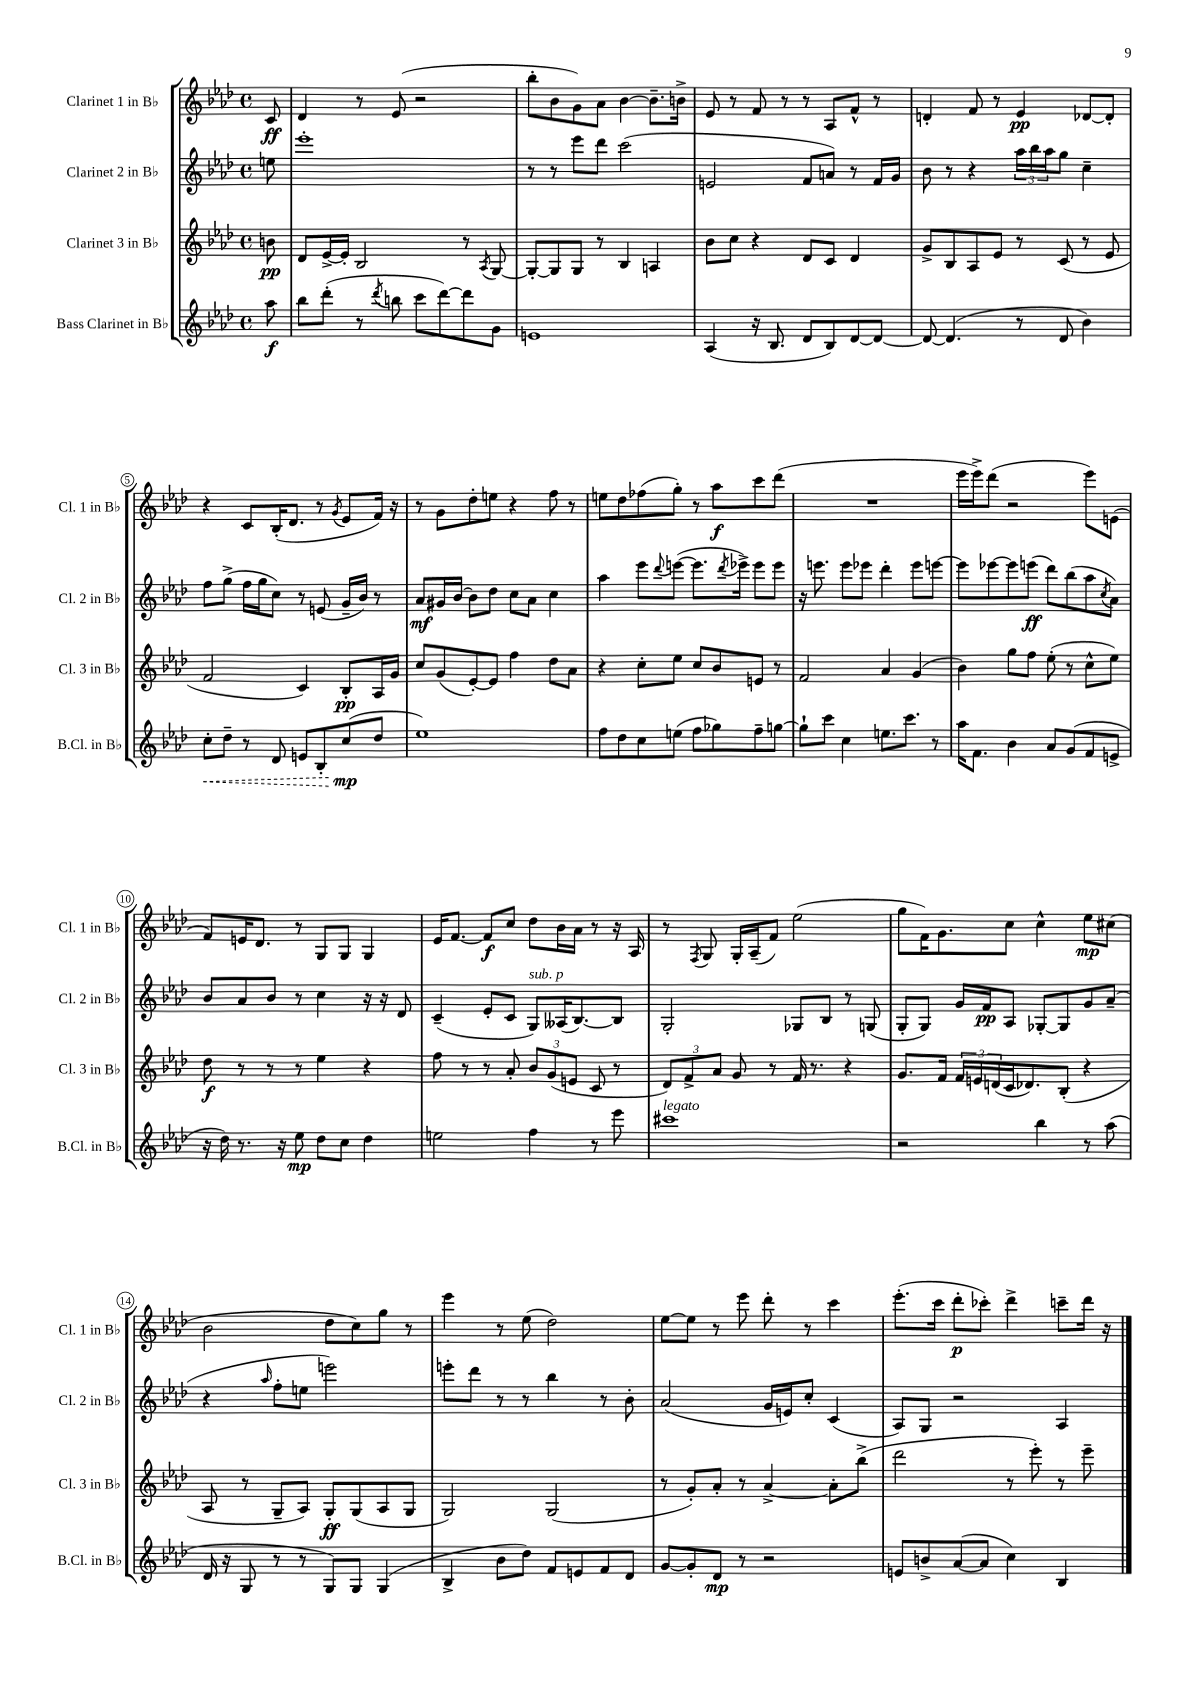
<<
\new StaffGroup <<
\new Staff = "s0" \with { instrumentName = "Clarinet 1 in Bb" shortInstrumentName = "Cl. 1 in Bb" } {
    \clef treble \key aes \major \defaultTimeSignature \time 4/4 \partial 8
    c'8\ff |
    des'4 r8 ees'8( r2 |
    bes''8-. bes'8 g'8) aes'8 bes'4~ bes'8.-- b'16-> |
    ees'8 r8 f'8 r8 r8 aes8 f'8-^ r8 |
    d'4-. f'8 r8 ees'4\pp des'8~ des'8-. |
    r4 c'8 bes16-.( des'8. r8 \acciaccatura { g'8 } ees'8 f'16) r16 |
    r8 g'8 des''8-. e''8 r4 f''8 r8 |
    e''8 des''8 fes''8( g''8-.) r8 aes''8\f c'''8 des'''8( |
    R1 |
    ees'''16 ees'''16->) des'''8( r2 ees'''8) e'8( |
    f'8) e'16 des'8. r8 g8 g8 g4 |
    ees'16 f'8.~ f'8\f c''8 des''8 bes'16 aes'16 r8 r16 aes16 |
    r8 \acciaccatura { f8 } g8 g16-. aes16--( f'8) ees''2( |
    g''8 f'16) g'8. c''8 c''4-^ ees''8\mp cis''8( |
    bes'2 des''8 c''8) g''8 r8 |
    ees'''4 r8 ees''8( des''2) |
    ees''8~ ees''8 r8 ees'''8 des'''8-. r8 c'''4 |
    ees'''8.-.( c'''16 des'''8-.\p ces'''8-.) des'''4-> c'''8-- des'''16 r16 \bar "|." |
}
\new Staff = "s1" \with { instrumentName = "Clarinet 2 in Bb" shortInstrumentName = "Cl. 2 in Bb" } {
    \clef treble \key aes \major \defaultTimeSignature \time 4/4 \partial 8
    e''8 |
    ees'''1-. |
    r8 r8 ees'''8 des'''8 c'''2( |
    e'2 f'8 a'8) r8 f'16 g'16 |
    bes'8 r8 r4 \tuplet 3/2 { aes''16 bes''16 aes''16 } g''8 c''4-- |
    f''8 g''8->( f''16 g''16 c''8) r8 e'8( g'16-- bes'16) r8 |
    aes'8\mf gis'16 bes'16~ bes'8 des''8 c''8 aes'8 c''4 |
    aes''4 ees'''8 \appoggiatura { des'''8 } e'''8~( e'''8. \acciaccatura { des'''8 } ees'''16->) ees'''8 ees'''8 |
    r16 e'''8. e'''8 ees'''8 des'''4-. ees'''8 e'''8~ |
    e'''8 ees'''8~ ees'''8 e'''8\ff( des'''8) bes''8( aes''8 \acciaccatura { c''8 } aes'8) |
    bes'8 aes'8 bes'8 r8 c''4 r16 r16 des'8 |
    c'4--( ees'8-. c'8 g8^\markup { \italic "sub. p" }) aeses16( bes8.~) bes8 |
    g2-. ges8 bes8 r8 g8( |
    g8-. g8) g'16 f'16\pp aes8 ges8~-. ges8 g'8 aes'8--( |
    r4 \grace { aes''16 } f''8-. e''8 e'''2) |
    e'''8-. des'''8 r8 r8 bes''4 r8 bes'8-. |
    aes'2( g'16 e'16) c''8-. c'4( |
    aes8) g8 r2 aes4 \bar "|." |
}
\new Staff = "s2" \with { instrumentName = "Clarinet 3 in Bb" shortInstrumentName = "Cl. 3 in Bb" } {
    \clef treble \key aes \major \defaultTimeSignature \time 4/4 \partial 8
    b'8\pp |
    des'8 ees'16~-> ees'16-. bes2 r8 \acciaccatura { aes8 } g8~ |
    g8~-. g8 g8 r8 bes4 a4 |
    bes'8 c''8 r4 des'8 c'8 des'4 |
    g'8-> bes8 aes8 ees'8 r8 c'8( r8 ees'8 |
    f'2 c'4) bes8-.\pp aes16 g'16 |
    c''8 g'8( ees'8~-.) ees'8 f''4 des''8 aes'8 |
    r4 c''8-. ees''8 c''8 bes'8 e'8 r8 |
    f'2 aes'4 g'4( |
    bes'4) g''8 f''8 ees''8-.( r8 c''8-^ ees''8) |
    des''8\f r8 r8 r8 ees''4 r4 |
    f''8 r8 r8 aes'8-. \tuplet 3/2 { bes'8 g'8( e'8 } c'8 r8 |
    \tuplet 3/2 { des'8) f'8-> aes'8 } g'8 r8 f'16 r8. r4 |
    g'8. f'16 \tuplet 3/2 { f'16 e'16 d'16( } c'16 des'8.) bes8-.( r4 |
    aes8 r8 g8-- aes8) g8-.\ff g8( aes8 g8 |
    g2) g2( |
    r8 g'8-.) aes'8-. r8 aes'4~-> aes'8-. bes''8->( |
    des'''2 r8 ees'''8-.) r8 ees'''8-- \bar "|." |
}
\new Staff = "s3" \with { instrumentName = "Bass Clarinet in Bb" shortInstrumentName = "B.Cl. in Bb" } {
    \clef treble \key aes \major \defaultTimeSignature \time 4/4 \partial 8
    aes''8\f |
    bes''8 des'''8-.( r8 \acciaccatura { des'''8 } b''8 c'''8 des'''8~) des'''8 g'8 |
    e'1 |
    aes4( r16 bes8. des'8 bes8) des'8~ des'8~ |
    des'8~ des'4.( r8 des'8 bes'4) |
    \once \override Hairpin.style = #'dashed-line c''8-.\< des''8-- r8 des'8 e'8 bes8-. c''8\mp\!( des''8 |
    ees''1) |
    f''8 des''8 c''8 e''8( f''8 ges''8) f''8-- g''8~ |
    g''8-! c'''8 c''4 e''8. c'''8. r8 |
    aes''16 f'8. bes'4 aes'8 g'8( f'8 e'8-> |
    r16 des''16) r8. r16 ees''8\mp des''8 c''8 des''4 |
    e''2 f''4 r8 ees'''8 |
    cis'''1^\markup { \italic "legato" } |
    r2 bes''4 r8 aes''8( |
    des'16 r16 g8 r8 r8 g8) g8 g4( |
    bes4-> bes'8 des''8) f'8 e'8 f'8 des'8 |
    g'8~ g'8-. des'8\mp r8 r2 |
    e'8 b'8-> aes'8~( aes'8 c''4) bes4 \bar "|." |
}
>>
>>
\layout { \context { \Score \override BarNumber.stencil = #(make-stencil-circler 0.1 0.3 ly:text-interface::print) } }
